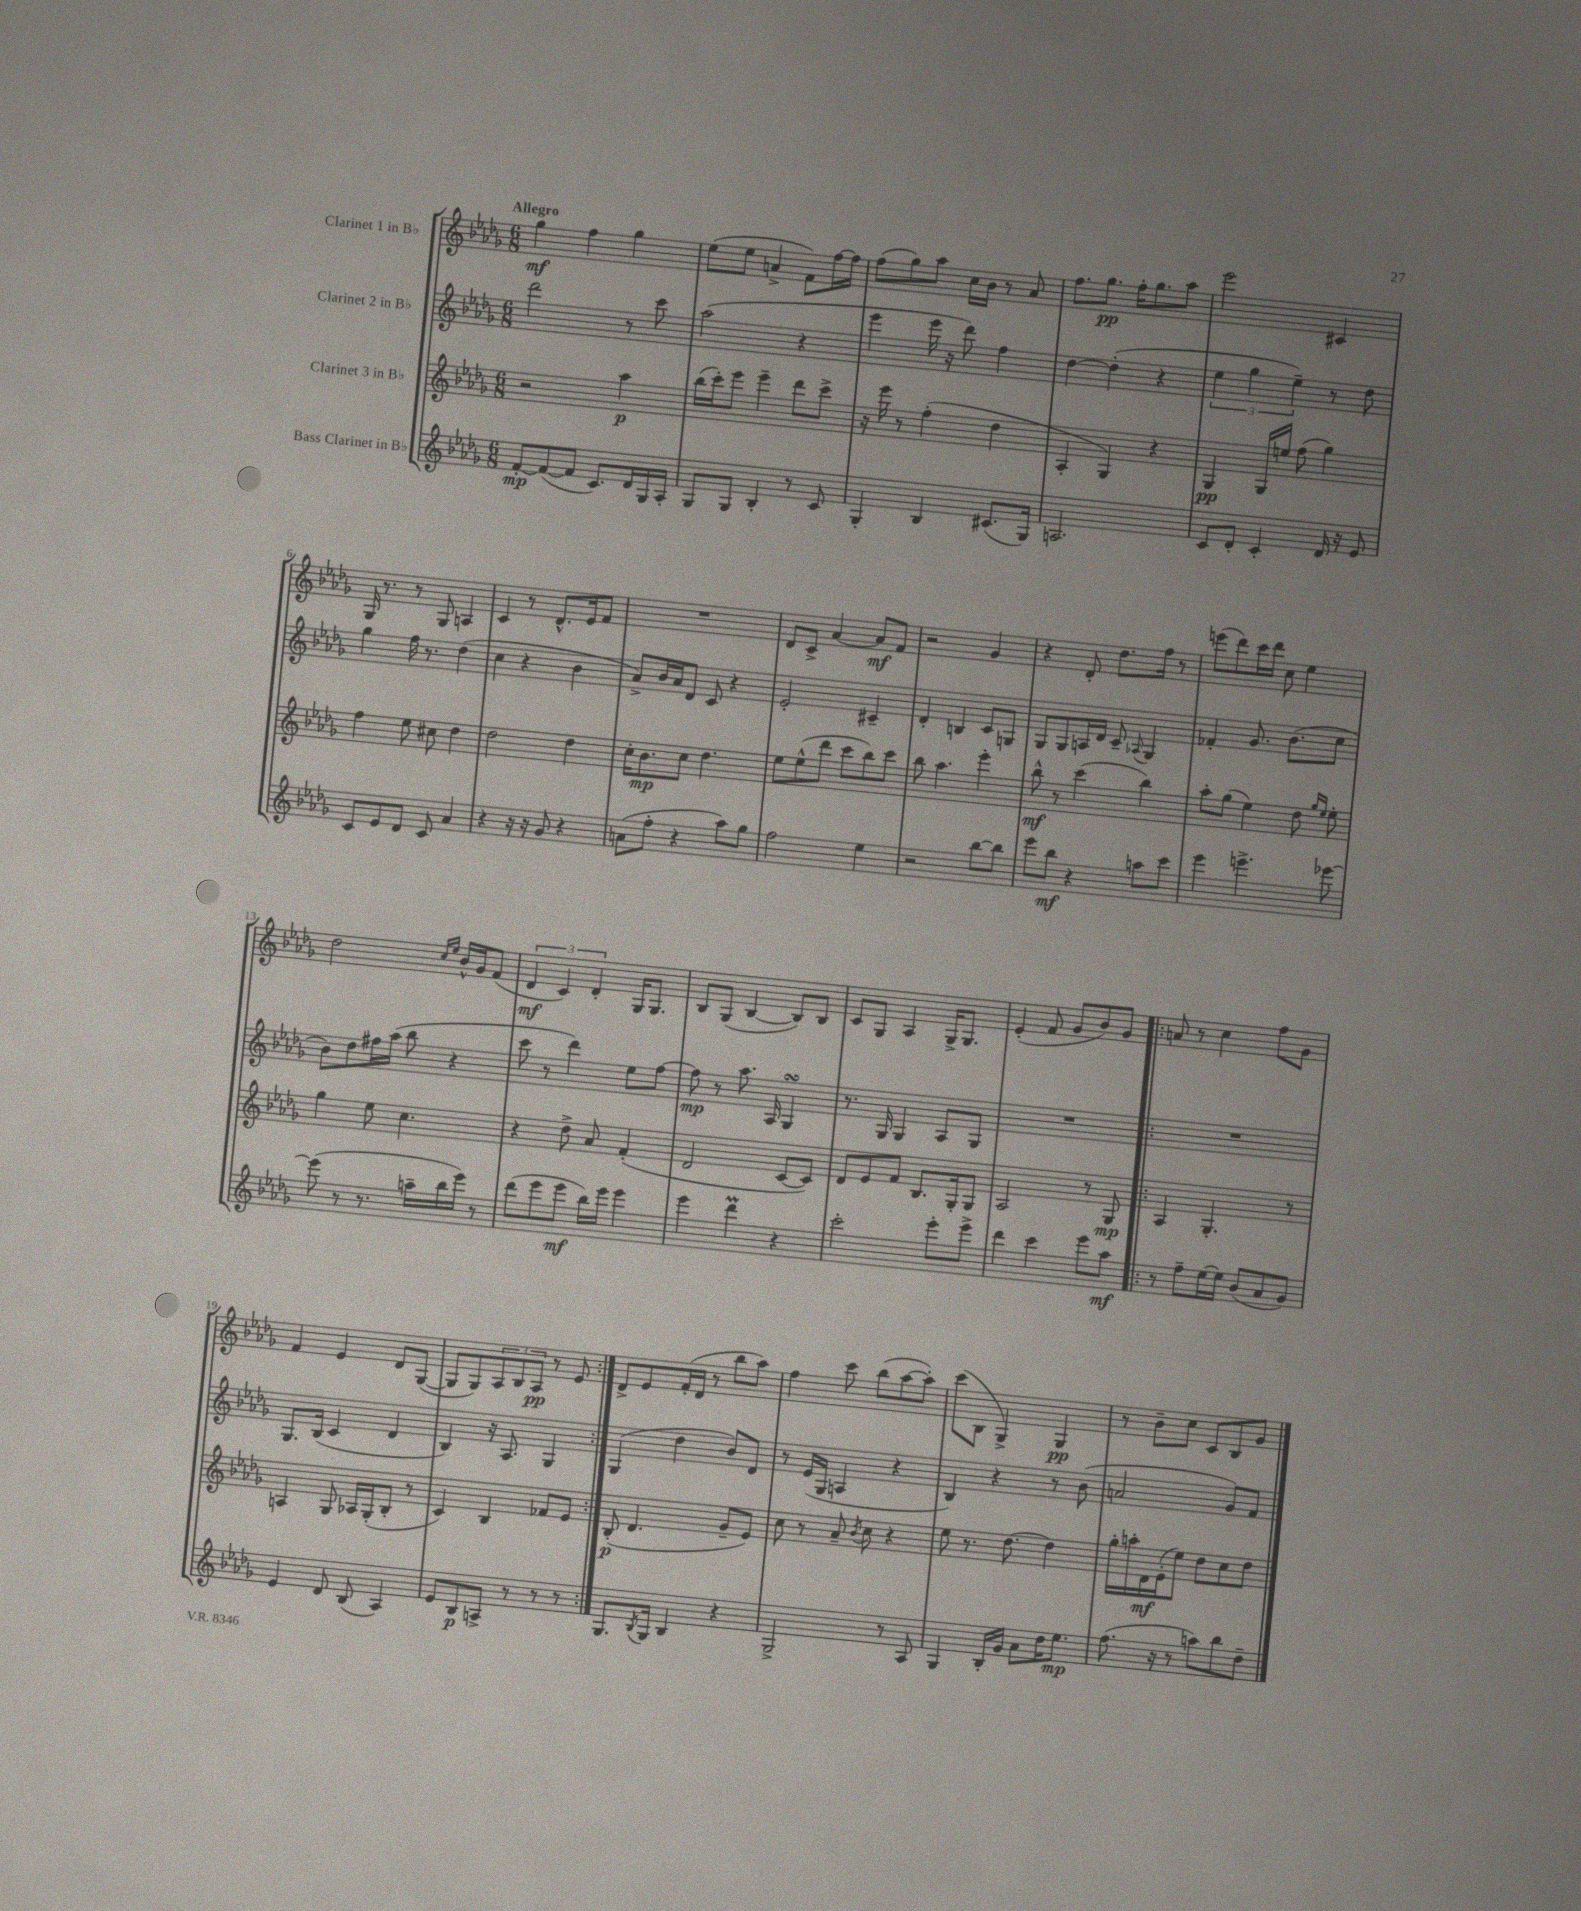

**kern	**dynam	**kern	**dynam	**kern	**dynam	**kern	**dynam
*part4	*part4	*part3	*part3	*part2	*part2	*part1	*part1
*staff4	*staff4	*staff3	*staff3	*staff2	*staff2	*staff1	*staff1
*I"Bass Clarinet in B♭	*	*I"Clarinet 3 in B♭	*	*I"Clarinet 2 in B♭	*	*I"Clarinet 1 in B♭	*
*clefG2	*	*clefG2	*	*clefG2	*	*clefG2	*
*k[b-e-a-d-g-]	*	*k[b-e-a-d-g-]	*	*k[b-e-a-d-g-]	*	*k[b-e-a-d-g-]	*
*M6/8	*	*M6/8	*	*M6/8	*	*M6/8	*
=1	=1	=1	=1	=1	=1	=1	=1
!	!	!	!	!	!	!LO:TX:a:B:t=Allegro	!
[8f'/L	mp	2r	.	2ddd-\	.	4gg-\	mf
(8f/_	.	.	.	.	.	.	.
8f/J]	.	.	.	.	.	4ff\	.
8.c/L)	.	.	.	.	.	.	.
.	.	4aa-\	p	8r	.	4gg-\	.
16d-/L	.	.	.	.	.	.	.
16G-/	.	.	.	8ccc\	.	.	.
16A-'/JJ	.	.	.	.	.	.	.
=2	=2	=2	=2	=2	=2	=2	=2
8G-/L	.	(16bb-\LL	.	(2aa-\	.	(8ee-\L	.
.	.	16ccc'\J)	.	.	.	.	.
8G-/J	.	8eee-\J	.	.	.	8ee-\J	.
4B-'/	.	4eee-~\	.	.	.	4an^/	.
8r	.	8ddd-\L	.	4r	.	8f\L)	.
8c/	.	8ccc^\J	.	.	.	[16ff\L	.
.	.	.	.	.	.	16ff\JJ]	.
=3	=3	=3	=3	=3	=3	=3	=3
4G-'/	.	16r	.	4eee-\	.	(8ff\L	.
.	.	16eee-\	.	.	.	.	.
.	.	8r	.	.	.	8gg-\)	.
4B-/	.	(4ff'\	.	16eee-\	.	8aa-\J	.
.	.	.	.	16r	.	.	.
.	.	.	.	8ddd-\)	.	16cc\LL	.
.	.	.	.	.	.	16b-\JJ	.
(8.c#X/L	.	4dd-\	.	4ff\	.	8r	.
.	.	.	.	.	.	8a-/	.
16G-/Jk)	.	.	.	.	.	.	.
=4	=4	=4	=4	=4	=4	=4	=4
2.An/	.	4A-'/	.	[4dd-\	.	8.ff\L	.
.	.	.	.	.	.	8.gg-\J	pp
.	.	4G-/)	.	(4dd-'\]	.	.	.
.	.	.	.	.	.	16ff'\KL	.
.	.	.	.	.	.	8.gg-\	.
.	.	4r	.	4r	.	.	.
.	.	.	.	.	.	8aa-\J	.
=5	=5	=5	=5	=5	=5	=5	=5
8c/L	.	4G-/	pp	6ee-\	.	2eee-\	.
8d-'/J	.	.	.	.	.	.	.
.	.	.	.	6gg-\	.	.	.
4c'/	.	16G-/LL	.	.	.	.	.
.	.	16een/JJ	.	.	.	.	.
.	.	.	.	6ee-~\)	.	.	.
.	.	(8ff\	.	.	.	.	.
16d-/	.	4gg-\)	.	8r	.	4c#X/	.
16r	.	.	.	.	.	.	.
8e-/	.	.	.	8dd-\	.	.	.
!!LO:LB:g=z
=6	=6	=6	=6	=6	=6	=6	=6
8c/L	.	4ff\	.	4gg-\	.	16G-/	.
.	.	.	.	.	.	8.r	.
8e-/	.	.	.	.	.	.	.
8d-/J	.	8ee-\	.	16ff\	.	8r	.
.	.	.	.	8.r	.	.	.
8c/	.	8cc#X\	.	.	.	8G-/	.
4a-/	.	4dd-\	.	(4dd-\	.	4An/	.
=7	=7	=7	=7	=7	=7	=7	=7
4r	.	2dd-\	.	4cc\	.	4c/	.
16r	.	.	.	4r	.	8r	.
16r	.	.	.	.	.	.	.
8g-/	.	.	.	.	.	8.d-^^/L	.
4r	.	4dd-\	.	4b-\	.	.	.
.	.	.	.	.	.	16e-/k	.
.	.	.	.	.	.	8f/J	.
=8	=8	=8	=8	=8	=8	=8	=8
(8an\L	.	16cc'\KL	.	8a-^/L)	.	2.r	.
.	.	8.b-\	mp	.	.	.	.
8ff'\J	.	.	.	16b-/L	.	.	.
.	.	.	.	16a-/J	.	.	.
4r	.	8cc\J	.	8d-/J	.	.	.
.	.	4.dd-\	.	8c/	.	.	.
8aa-\L)	.	.	.	4r	.	.	.
8gg-\J	.	.	.	.	.	.	.
=9	=9	=9	=9	=9	=9	=9	=9
2ff\	.	8ee-\L	.	2e-'/	.	8d-/L	.
.	.	(8ee-^^\	.	.	.	8c^/J	.
.	.	8ddd-\J	.	.	.	[4a-/	.
.	.	8ccc\L	.	.	.	.	.
4ee-\	.	8bb-\)	.	4c#X~/	.	8a-/L]	mf
.	.	8ccc\J	.	.	.	8f/J	.
=10	=10	=10	=10	=10	=10	=10	=10
2r	.	8bb-\	.	4d-'/	.	2r	.
.	.	4.aa-\	.	.	.	.	.
.	.	.	.	4Bn/	.	.	.
[8bb-\L	.	4eee-'\	.	8c/L	.	4g-/	.
8bb-\J]	.	.	.	8Gn/J	.	.	.
=11	=11	=11	=11	=11	=11	=11	=11
8eee-\L	.	8bb-^^\	mf	8G-/L	.	4r	.
8bb-\J	mf	8r	.	8G-/	.	.	.
4r	.	(4ccc\	.	16An/L	.	8d-'/	.
.	.	.	.	16d-/JJ	.	.	.
.	.	.	.	8c~/	.	8.dd-\L	.
.	.	.	.	8qqA-X/	.	.	.
8aan\L	.	4bb-\)	.	4G-/	.	.	.
.	.	.	.	.	.	16ff\Jk	.
8ccc\J	.	.	.	.	.	8r	.
=12	=12	=12	=12	=12	=12	=12	=12
4eee-\	.	8aa-'\L	.	4f-X'/	.	(8eeen\L	.
.	.	(8gg-\J	.	.	.	8ddd-\)	.
4.eeen^\	.	4ee-\)	.	8.g-/	.	16ccc\L	.
.	.	.	.	.	.	16ddd-\JJ	.
.	.	.	.	.	.	8cc\	.
.	.	.	.	(8.b-\L	.	.	.
.	.	8dd-\	.	.	.	4ee-\	.
.	.	16qqgg-/LL	.	.	.	.	.
.	.	16qqee-/JJ	.	.	.	.	.
[8eee-X\	.	8ee-'\	.	8cc\J	.	.	.
!!LO:LB:g=z
=13	=13	=13	=13	=13	=13	=13	=13
(8eee-\]	.	4gg-\	.	8b-\L)	.	2dd-\	.
8r	.	.	.	8dd-\	.	.	.
8.r	.	8ee-\	.	16ff#X\L	.	.	.
.	.	.	.	(16aa-\JJ	.	.	.
.	.	4.cc\	.	8bb-\	.	.	.
16aan~\LL	.	.	.	.	.	.	.
.	.	.	.	.	.	16qqcc/LL	.
.	.	.	.	.	.	16qqee-/JJ	.
16bb-\	.	.	.	4r	.	16b-^^/LL	.
16eee-\JJ)	.	.	.	.	.	16g-/J	.
8r	.	.	.	.	.	(8f/J	.
=14	=14	=14	=14	=14	=14	=14	=14
(8ddd-\L	.	4r	.	8ccc\	.	6d-/	mf
8eee-\	.	.	.	8r	.	.	.
.	.	.	.	.	.	6c/)	.
8eee-\J	mf	8dd-^\	.	4ddd-\)	.	.	.
.	.	.	.	.	.	6d-'/	.
16bb-\LL)	.	8a-/	.	.	.	.	.
16eee-\JJ	.	.	.	.	.	.	.
4eee-\	.	(4f'/	.	8ee-\L	.	16G-/KL	.
.	.	.	.	.	.	8.G-/J	.
.	.	.	.	[8ff\J	.	.	.
=15	=15	=15	=15	=15	=15	=15	=15
4eee-\	.	2d-/	.	8ff\]	mp	8B-/L	.
.	.	.	.	8r	.	(8G-/J	.
4ddd-M\	.	.	.	8.aa-\	.	[4B-/	.
.	.	.	.	16A-/	.	.	.
4r	.	[8c/L	.	4G-sSSs/	.	8B-/L])	.
.	.	8c/J])	.	.	.	8B-/J	.
=16	=16	=16	=16	=16	=16	=16	=16
2ccc'\	.	8d-/L	.	8.r	.	8c/L	.
.	.	8e-/	.	.	.	8G-/J	.
.	.	.	.	16G-/	.	.	.
.	.	8f/J	.	4G-/	.	4A-/	.
.	.	8.B-/L	.	.	.	.	.
8eee-'\L	.	.	.	8A-/L	.	16G-^/KL	.
.	.	16G-'/k	.	.	.	8.G-/J	.
8eee-^\J	.	8G-/J	.	8G-/J	.	.	.
=17	=17	=17	=17	=17	=17	=17	=17
4ddd-\	.	2A-/	.	2.r	.	(4e-'/	.
4ccc\	.	.	.	.	.	8f/	.
.	.	.	.	.	.	8g-/L	.
8eee-\L	.	8r	.	.	.	8b-/)	.
8aa-\J	mf	8G-/	mp	.	.	8g-/J	.
=18!|:	=18!|:	=18!|:	=18!|:	=18!|:	=18!|:	=18!|:	=18!|:
8r	.	4A-/	.	2.r	.	8an/	.
8ff~\L	.	.	.	.	.	8r	.
[16ee-\L	.	4.G-'/	.	.	.	4cc\	.
16ee-\JJ]	.	.	.	.	.	.	.
(8b-/L	.	.	.	.	.	.	.
8a-/	.	.	.	.	.	8ff\L	.
8g-/J)	.	8r	.	.	.	8g-\J	.
!!LO:LB:g=z
=19	=19	=19	=19	=19	=19	=19	=19
4e-/	.	4An/	.	8.G-/L	.	4f/	.
.	.	.	.	(16B-/Jk	.	.	.
8d-/	.	8G-/	.	4c/	.	4e-/	.
(8B-/	.	16A-X/LL	.	.	.	.	.
.	.	(16G-'/J	.	.	.	.	.
4A-/)	.	8B-'/J	.	4d-/	.	8d-/L	.
.	.	8r	.	.	.	([8G-/J	.
=20	=20	=20	=20	=20	=20	=20	=20
8e-/L	.	4c/)	.	4B-/)	.	8G-/L]	.
8B-/	p	.	.	.	.	8G-/)	.
8An^/J	.	4B-/	.	16r	.	12A-/	.
.	.	.	.	8.A-/	.	.	.
.	.	.	.	.	.	12B-/	.
8r	.	.	.	.	.	.	.
.	.	.	.	.	.	12A-/J	pp
8r	.	8f-X/L	.	4G-/	.	8r	.
8r	.	8e-/J	.	.	.	8e-/	.
=21:|!	=21:|!	=21:|!	=21:|!	=21:|!	=21:|!	=21:|!	=21:|!
8.G-/L	.	(8B-'/	p	(4G-/	.	8d-^/L	.
.	.	4.d-/	.	.	.	8e-/	.
8qB-/	.	.	.	.	.	.	.
16G-/Jk	.	.	.	.	.	.	.
4B-/	.	.	.	4dd-\	.	(16f'/L	.
.	.	.	.	.	.	16d-/JJ	.
.	.	.	.	.	.	8r	.
4r	.	8g-~/L	.	8b-/L)	.	8bb-\L	.
.	.	8e-/J)	.	8d-/J	.	8aa-\J)	.
=22	=22	=22	=22	=22	=22	=22	=22
2G-^/	.	8cc\	.	8r	.	4ff\	.
.	.	8r	.	(16e-/LL	.	.	.
.	.	.	.	16G-/JJ	.	.	.
.	.	8a-~/	.	4An/	.	8ccc\	.
.	.	8qb-/	.	.	.	.	.
.	.	8cc\	.	.	.	(8bb-\L	.
8r	.	4r	.	4r	.	[8aa-\	.
8A-/	.	.	.	.	.	8aa-'\J])	.
=23	=23	=23	=23	=23	=23	=23	=23
4G-/	.	8ee-\	.	4B-/)	.	(8ccc\L	.
.	.	8.r	.	.	.	8B-\J	.
16B-'/LL	.	.	.	4r	.	4G-^/)	.
16g-/JJ	.	[8.dd-\	.	.	.	.	.
8a-\L	.	.	.	.	.	.	.
16dd-\K	.	4dd-\]	.	8r	.	4G-/	pp
8.ee-\J	mp	.	.	.	.	.	.
.	.	.	.	(8b-\	.	.	.
=24	=24	=24	=24	=24	=24	=24	=24
(8.ff\	.	16gg-'\LL	.	2an/	.	8r	.
.	.	16aan'\	.	.	.	.	.
.	.	16d-\	mf	.	.	8b-~\L	.
16r	.	(16e-'\J	.	.	.	.	.
8r	.	8ee-\J)	.	.	.	8cc\J	.
8aan\L)	.	8dd-\L	.	.	.	8c/L	.
8bb-\	.	8cc\	.	8g-/L)	.	8B-/	.
8dd-~\J	.	8dd-\J	.	8f/J	.	8g-/J	.
==	==	==	==	==	==	==	==
*-	*-	*-	*-	*-	*-	*-	*-
